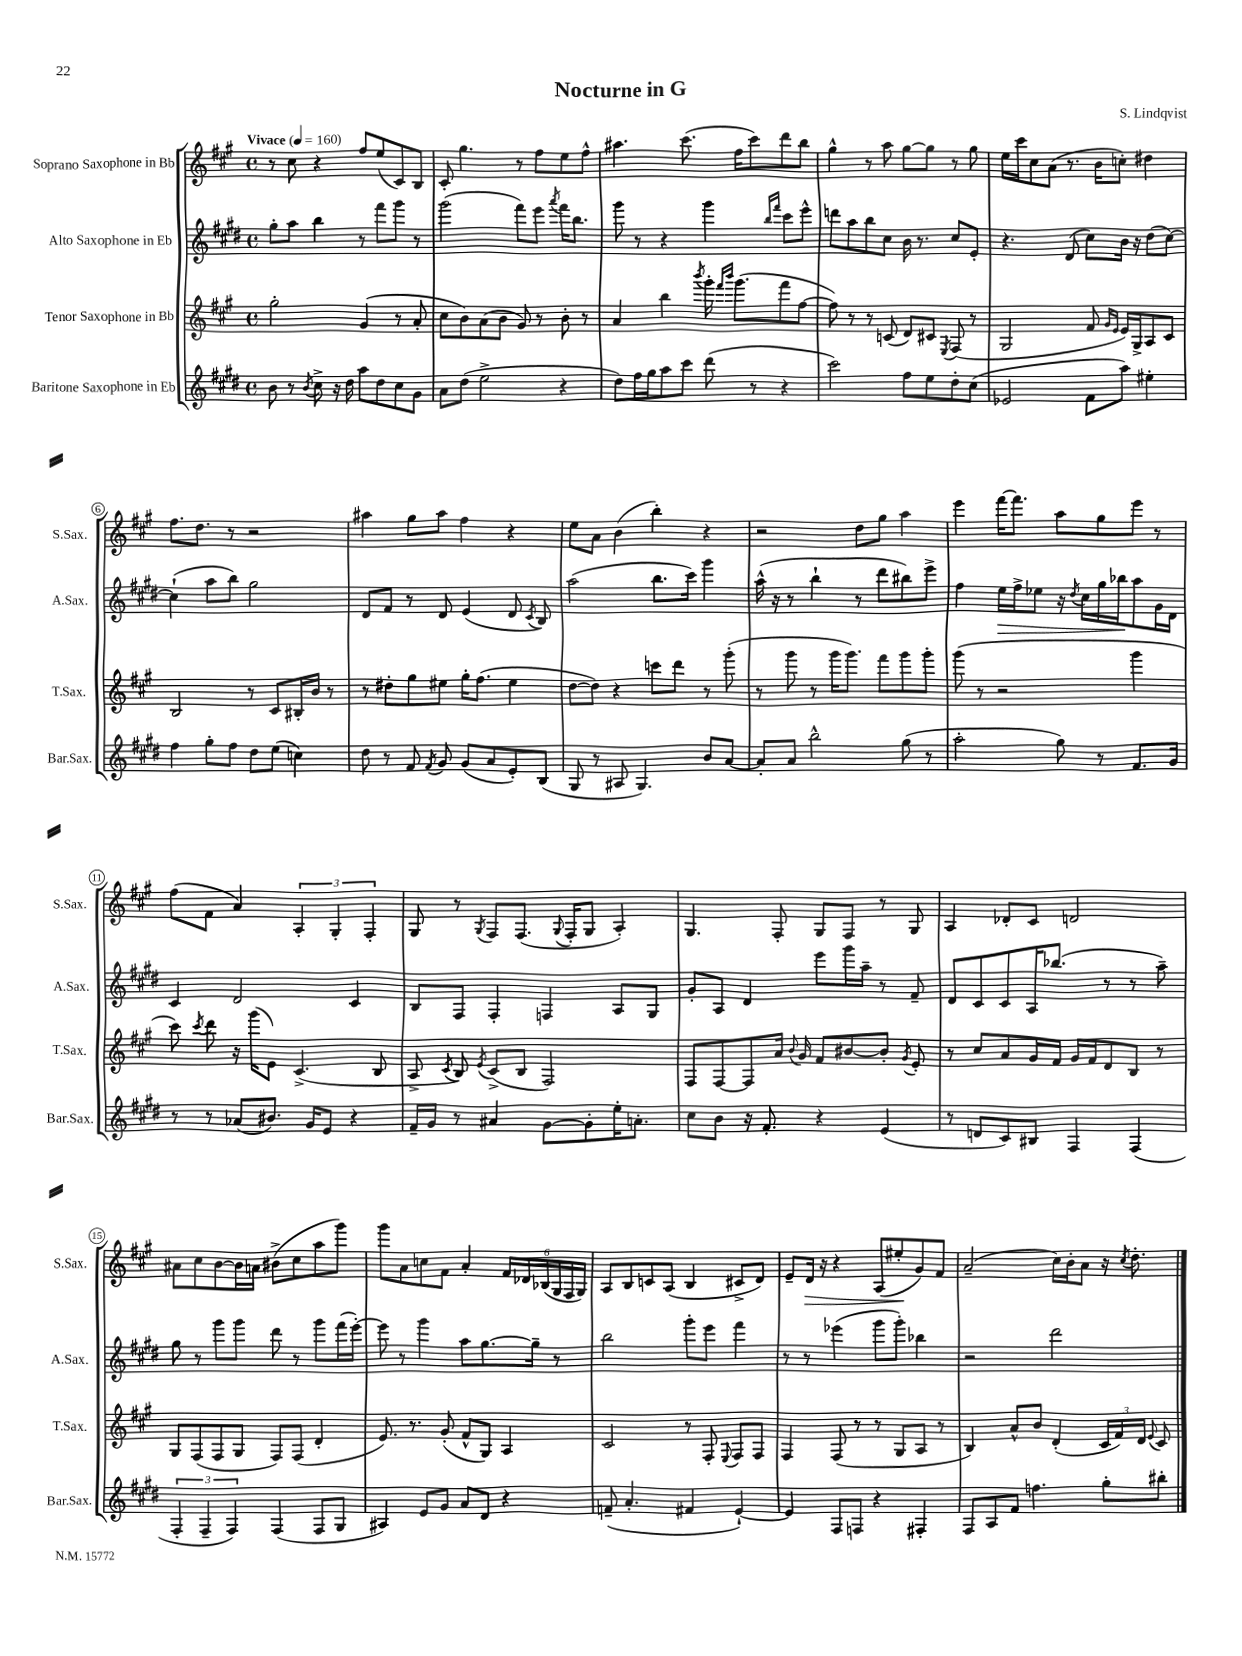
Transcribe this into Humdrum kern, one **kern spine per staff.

**kern	**kern	**kern	**dynam	**kern	**dynam
*part4	*part3	*part2	*part2	*part1	*part1
*staff4	*staff3	*staff2	*staff2	*staff1	*staff1
*I"Baritone Saxophone in Eb	*I"Tenor Saxophone in Bb	*I"Alto Saxophone in Eb	*	*I"Soprano Saxophone in Bb	*
*I'Bar.Sax.	*I'T.Sax.	*I'A.Sax.	*	*I'S.Sax.	*
*clefG2	*clefG2	*clefG2	*	*clefG2	*
*k[f#c#g#d#]	*k[f#c#g#]	*k[f#c#g#d#]	*	*k[f#c#g#]	*
*M4/4	*M4/4	*M4/4	*	*M4/4	*
*met(c)	*met(c)	*met(c)	*	*met(c)	*
*MM160	*MM160	*MM160	*	*MM160	*
=1	=1	=1	=1	=1	=1
!	!	!	!	!LO:TX:a:B:t=Vivace	!
8b\	2gg#'\	8gg#'\L	.	8r	.
8r	.	8aa\J	.	8cc#\	.
8qb/	.	.	.	.	.
8cc#^\	.	4bb\	.	4r	.
16r	.	.	.	.	.
16dd#\	.	.	.	.	.
8aa\L	(4g#/	8r	.	8ff#/L	.
8dd#\	.	8fff#\L	.	(8ee/	.
8cc#\	8r	8ggg#\J	.	8c#/)	.
8g#\J	8a'/	8r	.	8B/J	.
=2	=2	=2	=2	=2	=2
8a\L	8cc#\L	(2ggg#\	.	8c#'/	.
(8dd#\J	8b\)	.	.	4.gg#\	.
2ee^\	(8a\	.	.	.	.
.	8b\J	.	.	.	.
.	8g#/)	8fff#\L)	.	8r	.
.	8r	8eee\J	.	8ff#\L	.
.	.	8qaaa/	.	.	.
4r	8b'\	16fff#\KL	.	8ee\	.
.	.	8.bb\J	.	.	.
.	8r	.	.	8ff#^^\J	.
=3	=3	=3	=3	=3	=3
8dd#\L)	4a/	8ggg#\	.	4.aa#X\	.
16ff#\L	.	8r	.	.	.
16gg#\J	.	.	.	.	.
8aa\	4bb\	4r	.	.	.
8ccc#\J	.	.	.	(8.ccc#\	.
.	8qbbb/	.	.	.	.
(8ddd#\	16ggg#'\	4ggg#\	.	.	.
.	16qqfff#/LL	.	.	.	.
.	16qqbbb/JJ	.	.	.	.
.	(8.ggg#\L	.	.	16ff#\KL	.
8r	.	.	.	8ccc#\)	.
.	.	16qqbb/LL	.	.	.
.	.	16qqfff#/JJ	.	.	.
4r	8fff#\	8ccc#\L	.	8ddd\	.
.	[8ff#\J	8eee^^\J	.	8bb\J	.
=4	=4	=4	=4	=4	=4
2ccc#\)	8ff#\])	8dddn\L	.	4gg#^^\	.
.	8r	8aa\	.	.	.
.	8r	8bb\	.	8r	.
.	(8cn/	8cc#\J	.	8aa\	.
8ff#\L	8d/L)	16b\	.	[8gg#\L	.
.	.	8.r	.	.	.
8ee\	8c#X/J	.	.	8gg#\J]	.
.	8qE/	.	.	.	.
8dd#'\	(8F#/	8cc#/L	.	8r	.
(8cc#\J	8r	8e'/J	.	8gg#\	.
=5	=5	=5	=5	=5	=5
2e-X/	2G#/	4.r	.	16ee\LL	.
.	.	.	.	16ccc#\J	.
.	.	.	.	8cc#\	.
.	.	.	.	(8a\J	.
.	.	(8d#/	.	8.r	.
8f#\L	8f#/	8cc#\L)	.	.	.
.	.	.	.	16b\KL	.
.	16qqg#/LL	.	.	.	.
.	16qqe/JJ	.	.	.	.
8aa\J)	16e/LL)	16b\Jk	.	8ccn'\J)	.
.	16G#^/J	16r	.	.	.
4ee#X'\	8A/	(8dd#\L	.	4dd#X\	.
.	8c#/J	[8cc#\J)	.	.	.
!!LO:LB:g=z
=6	=6	=6	=6	=6	=6
4ff#\	2B/	(4cc#`\]	.	8.ff#\L	.
.	.	.	.	8.dd\J	.
8gg#'\L	.	8aa\L	.	.	.
8ff#\J	.	8bb\J)	.	8r	.
8dd#\L	8r	2gg#\	.	2r	.
(8ee\J	8c#/L	.	.	.	.
4ccn\)	16B#X'/L	.	.	.	.
.	16b/JJ	.	.	.	.
.	8r	.	.	.	.
=7	=7	=7	=7	=7	=7
8dd#\	8r	8d#/L	.	4aa#X\	.
8r	8dd#X'\L	8f#/J	.	.	.
8f#/	8gg#\	8r	.	8gg#\L	.
8qf#/	.	.	.	.	.
8g#/	8ee#X\J	8d#/	.	8aa#\J	.
(8g#/L	16gg#'\KL	(4e/	.	4ff#\	.
.	(8.ff#\J	.	.	.	.
8a/	.	.	.	.	.
8e'/)	4ee#\	8d#/	.	4r	.
.	.	8qc#/	.	.	.
(8B/J	.	8B/)	.	.	.
=8	=8	=8	=8	=8	=8
8G#/	[8dd\L	(2aa\	.	8ee\L	.
8r	8dd\J])	.	.	8a\J	.
8A#X/	4r	.	.	(4b\	.
4.G#/)	.	.	.	.	.
.	8cccn\L	8.bb\L	.	4bb'\)	.
.	8ddd\J	.	.	.	.
.	.	16ccc#\Jk)	.	.	.
8b/L	8r	4ggg#\	.	4r	.
[8a/J	(8ggg#'\	.	.	.	.
=9	=9	=9	=9	=9	=9
8a'/L]	8r	(16aa^^\	.	2r	.
.	.	16r	.	.	.
8a/J	8ggg#\	8r	.	.	.
2bb^^\	8r	4bb`\	.	.	.
.	16ggg#\KL	.	.	.	.
.	8.ggg#\J)	.	.	.	.
.	.	8r	.	8dd\L	.
.	8fff#\L	8ddd#\L	.	8gg#\J	.
(8gg#\	8ggg#\	8bb#X\)	.	4aa\	.
8r	8ggg#'\J	8eee^\J	.	.	.
=10	=10	=10	=10	=10	=10
2aa'\	(8ggg#\	4ff#\	.	4eee\	.
.	8r	.	.	.	.
!	!	!	!LO:HP:b	!	!
.	2r	16ee\LL	>	[16fff#\KL	.
.	.	16ff#^\J	.	8.fff#\J]	.
.	.	8ee-X\J	.	.	.
8gg#\)	.	16r	.	8aa\L	.
.	.	8qdd#/	.	.	.
.	.	16cc#\LL	.	.	.
8r	.	16gg#\	.	8gg#\	.
.	.	16bb-X\J	.	.	.
8.f#/L	4ggg#\	8aa\	]	8eee\J	.
.	.	16g#\L	.	8r	.
16g#/Jk	.	16d#\JJ	.	.	.
!!LO:LB:g=z
=11	=11	=11	=11	=11	=11
8r	8ccc#\)	4c#/	.	(8ff#\L	.
.	8qccc#/	.	.	.	.
8r	8ddd\	.	.	8f#\J	.
(8a-X/L	16r	2d#/	.	4a/)	.
.	(16ggg#\KL	.	.	.	.
8.b#X/J)	8e\J)	.	.	.	.
.	(4.c#^/	.	.	6A'/	.
16g#/KL	.	.	.	.	.
8e/J	.	.	.	.	.
.	.	.	.	6G#'/	.
4r	.	4c#/	.	.	.
.	.	.	.	6F#'/	.
.	8B/	.	.	.	.
=12	=12	=12	=12	=12	=12
16f#~/LL	8A^/	8B/L	.	8G#/	.
16g#/JJ	.	.	.	.	.
.	8qc#/	.	.	.	.
8r	8B/)	8F#/J	.	8r	.
.	8qe/	.	.	8qG#/	.
4a#X/	(8c#^/L	4F#'/	.	8F#/L	.
.	8B/J	.	.	(8.F#/J	.
[8g#\L	2F#/)	4Fn/	.	.	.
.	.	.	.	8qqG#/	.
.	.	.	.	16F#'/KL	.
8g#'\]	.	.	.	8G#/J	.
16ee'\K	.	8A/L	.	4A'/)	.
8.an'\J	.	.	.	.	.
.	.	8G#/J	.	.	.
=13	=13	=13	=13	=13	=13
8cc#\L	8F#/L	8g#'/L	.	4.G#/	.
8b\J	[8F#/	8A/J	.	.	.
16r	8F#/]	4d#/	.	.	.
8.f#'/	.	.	.	.	.
.	16a/Jk	.	.	8F#'/	.
.	8qqb/	.	.	.	.
.	16g#/	.	.	.	.
4r	8f#/L	8eee\L	.	8G#/L	.
.	[8b#X/	16ggg#\L	.	8F#/J	.
.	.	16aa~\JJ	.	.	.
(4e/	8b#'/J]	8r	.	8r	.
.	8qg#/	.	.	.	.
.	8e'/	8f#~/	.	8G#/	.
=14	=14	=14	=14	=14	=14
8r	8r	8d#/L	.	4A/	.
8dn/L	8cc#/L	8c#/	.	.	.
8c#/)	8a/	8c#/	.	8d-X'/L	.
8B#X/J	16g#/L	16A/K	.	8c#/J	.
.	16f#/JJ	(8.bb-X/J	.	.	.
4F#/	16g#/LL	.	.	2dn/	.
.	16f#/J	.	.	.	.
.	8d/	8r	.	.	.
(4F#/	8B/J	8r	.	.	.
.	8r	8aa~\)	.	.	.
!!LO:LB:g=z
=15	=15	=15	=15	=15	=15
6F#'/	8G#/L	8gg#\	.	8a#X\L	.
.	(8F#/	8r	.	8cc#\	.
6F#~/	.	.	.	.	.
.	8F#/	8ggg#\L	.	[8b\	.
6F#/)	.	.	.	.	.
.	8G#/J	8ggg#\J	.	16b\L]	.
.	.	.	.	16an\JJ	.
(4F#/	8F#/L)	8ddd#\	.	(8b#X^\L	.
.	(8F#/J	8r	.	8cc#\	.
8F#/L	4d'/	8ggg#\L	.	8aa\	.
8G#/J	.	(16fff#\L	.	8ggg#\J)	.
.	.	[16eee'\JJ)	.	.	.
=16	=16	=16	=16	=16	=16
4A#X/)	8.e/)	8eee\]	.	8ggg#\L	.
.	.	8r	.	8a\	.
.	8.r	.	.	.	.
8e/L	.	4ggg#\	.	8ccn\	.
8g#/J	(8g#'/	.	.	8f#\J	.
8a/L	8f#^^/L	8aa\L	.	4a'/	.
8d#/J	8G#/J)	[8.gg#\	.	.	.
4r	4A/	.	.	24f#/LL	.
.	.	.	.	24d-X/	.
.	.	16gg#~\Jk]	.	.	.
.	.	.	.	(24B-X/	.
.	.	8r	.	24G#/	.
.	.	.	.	24F#/	.
.	.	.	.	24G#/JJ)	.
=17	=17	=17	=17	=17	=17
(8fn~/	2c#/	2bb\	.	8A/L	.
4.a'/	.	.	.	8B/	.
.	.	.	.	8cn/	.
.	.	.	.	(8A/J	.
4f#X/	8r	8ggg#'\L	.	4B/	.
.	8F#'/	8eee\J	.	.	.
.	8qqE/	.	.	.	.
[4e`/)	8F#/L	4fff#\	.	8c#X^/L	.
.	8F#/J	.	.	8d/J)	.
=18	=18	=18	=18	=18	=18
4e/]	4F#/	8r	.	8e~/L	.
!	!	!	!	!	!LO:HP:b
.	.	8r	.	16d/Jk	>
.	.	.	.	16r	.
8F#/L	(8F#/	(4eee-X\	.	4r	.
8Fn/J	8r	.	.	.	.
4r	8r	8ggg#\L	.	(8A/L	.
.	8G#/L	8ggg#'\J)	.	8ee#X'/	.
4F#X'/	8A/J	4bb-X\	.	8g#/)	]
.	8r	.	.	8f#/J	.
=19	=19	=19	=19	=19	=19
8F#/L	4B/)	2r	.	(2a~/	.
8A/	.	.	.	.	.
8f#/J	8a^^/L	.	.	.	.
4.ffn\	8b/J	.	.	.	.
.	(4d'/	2ddd#\	.	16cc#\LL)	.
.	.	.	.	16b'\J	.
.	.	.	.	8a\J	.
8gg#'\L	24c#/LL	.	.	16r	.
.	24f#/)	.	.	.	.
.	.	.	.	8qcc#/	.
.	.	.	.	8.dd'\	.
.	24d/JJ	.	.	.	.
.	8qqe/	.	.	.	.
8bb#X'\J	8c#/	.	.	.	.
==	==	==	==	==	==
*-	*-	*-	*-	*-	*-
